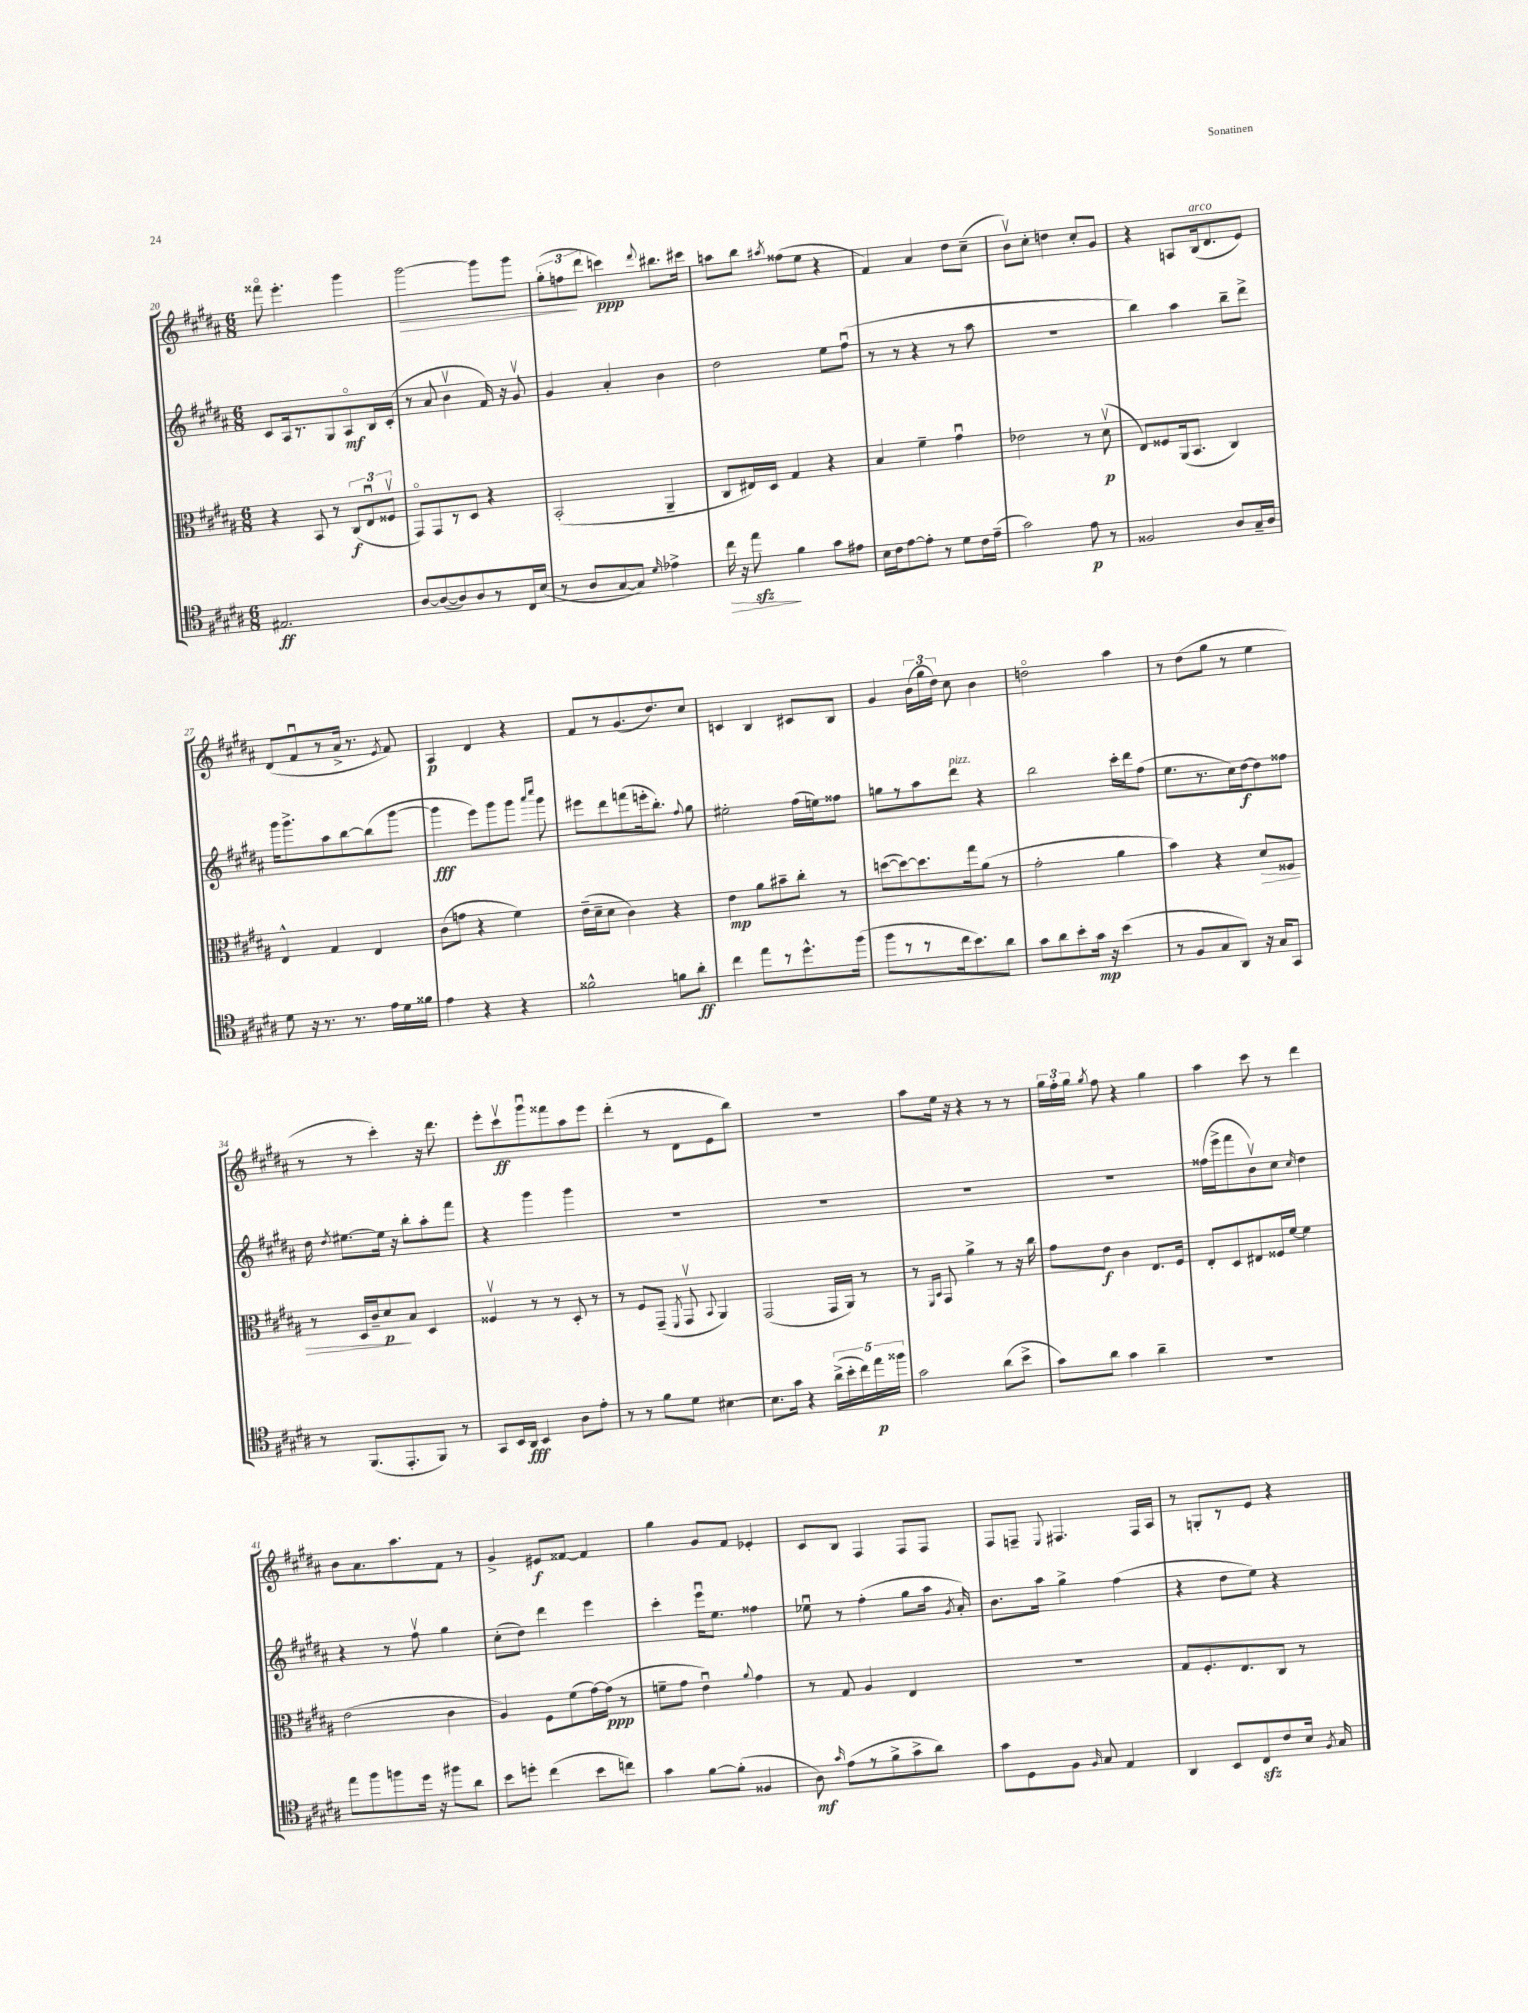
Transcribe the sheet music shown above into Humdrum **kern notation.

**kern	**kern	**kern	**kern
*staff4	*staff3	*staff2	*staff1
*clefC4	*clefC3	*clefG2	*clefG2
*k[f#c#g#d#a#]	*k[f#c#g#d#a#]	*k[f#c#g#d#a#]	*k[f#c#g#d#a#]
*M6/8	*M6/8	*M6/8	*M6/8
2.E#	4r	8c#	8fff##o
.	.	16A#	4.eee'
.	.	8.r	.
.	8BB	.	.
.	8r	8G#	.
.	(12C#	8A#o	4ggg#
.	12Eu	.	.
.	.	16B	.
.	12F##v	.	.
.	.	(16c#'	.
=	=	=	=
[8A#	8GG#o)	8r	[2ggg#
(8A#_	8GG#	8a#	.
8A#])	8r	4bv	.
8A#	8D#	.	.
8r	4r	16f#)	8ggg#]
.	.	16r	.
16C#	.	8g#v	8ggg#
(16B	.	.	.
=	=	=	=
8r	(2BB'	4g#	(12gg#'
.	.	.	12ff
8A#	.	.	.
.	.	.	12ddd#
[8G#	.	4a#'	4ccc)
8G#])	.	.	.
16qqd#	.	.	8qqddd#
4e-^	4AA#~	4b	8.bb#
.	.	.	16ccc#
=	=	=	=
16cc#	8C#	2dd#	8aa
16r	.	.	.
8ee	16E#)	.	8bb
.	16D#	.	.
.	.	.	8qaa#
4f#	4G#	.	(8ff##
.	.	.	8ee
8g#	4r	8ee	4r
8e#	.	(8ff#u	.
=	=	=	=
16B	4B	8r	4f#)
16c#	.	.	.
[8e	.	8r	.
8e']	4f#~	4r	4a#
8r	.	.	.
8d#	4g#u	8r	8dd#
16c#	.	8aa#	(8cc#~
(16e~	.	.	.
=	=	=	=
2g#)	2e-	2.r	8bv)
.	.	.	8cc#'
.	.	.	4dd
8e	8r	.	8cc#'
8r	(8d#v	.	8g#
=	=	=	=
2F##	8E)	4bb)	4r
.	8F##	.	.
.	(16AA#	4aa#	8A
.	8.BB	.	.
.	.	.	(16B
.	.	.	8.d#
8A#	4C#)	8bb~	.
16G#~	.	8ddd#^	8e)
16A#	.	.	.
=	=	=	=
8d#	4E^^	16ggg#	(8d#
.	.	8.ggg#^	.
16r	.	.	8f#u
8.r	.	.	.
.	4G#	8aa#	8r
8.r	.	[8bb	16a#^
.	.	.	8.r
.	4E	(8bb]	.
16e	.	.	.
.	.	.	8qe
16d#	.	[8ggg#	8f#)
16f##	.	.	.
=	=	=	=
4e	(8c#	4ggg#]	4A#
.	8g	.	.
4r	4r	8eee)	4d#
.	.	8ggg#	.
4r	4f#)	8ggg#	4r
.	.	16qqaaa#	.
.	.	16qqcccc#	.
.	.	8ggg#	.
=	=	=	=
2f##^^	(16e~	8eee#	8f#
.	16d#~	.	.
.	8d#	8ddd#	8r
.	4c#)	(8fff	(8.g#
.	.	16eee'	.
.	.	8.bb')	8.dd#)
8f	4r	.	.
.	.	8qqff#	.
8a#'	.	8gg#	8cc#
=	=	=	=
4cc#	4e	2ee#'	4c
8ee	8a#	.	4B
8r	8b#~	.	.
8.dd#^^	8cc#'	(16ff#	8c#
.	.	16ee)	.
.	8r	8ff##	8B
(16ff#	.	.	.
=	=	=	=
8ff#	([8dd	8gg	4g#
8r	8dd_)	8r	.
8r	8.dd]	8aa#	(24b
.	.	.	24gg#
.	.	.	24dd#)
16cc#	.	8ddd#	8cc#
8.b)	16gg#	.	.
.	(8a#	4r	4b
8a#	8r	.	.
=	=	=	=
8g#	2g#'	2bb	2ddo
8a#	.	.	.
8b'	.	.	.
16g#	.	.	.
16r	.	.	.
(4b	4a#	16ccc#'	4aa#
.	.	16ddd#	.
.	.	(8ff#	.
=	=	=	=
8r	4b)	8.ee	8r
8F#	.	.	(8dd#
.	.	8.r	.
8G#	4r	.	8gg#
8AA#)	.	16cc#)	8r
.	.	[16dd#	.
16r	8d#	8dd#]	4ee
16G#	.	.	.
8GG#	8F##	8ff##	.
=	=	=	=
8r	8r	16dd#	8r
.	.	8qdd#	.
.	.	[8.ee#	.
(8.FF#	16D#	.	8r
.	16c#~	.	.
.	8d#	16ee#]	4ccc#')
8.EE'	.	16r	.
.	8B	8bb'	.
8FF#)	4D#	8aa#'	16r
.	.	.	8.ddd#
8r	.	8fff#	.
=	=	=	=
8GG#	4F##v	4r	8eee'
16BB	.	.	8ccc#v
16AA#	.	.	.
4BB	8r	4ggg#	8ggg#u
.	8r	.	8fff##
8A#	8D#'	4ggg#	8aa#
8e'	8r	.	8eee
=	=	=	=
8r	8r	2.r	(4ddd#'
8r	8F#	.	.
8f#	(8GG#~	.	8r
.	8qFF#	.	.
8d#	8GG#v	.	8d#
.	8qqBB	.	.
[4B#	4AA#)	.	8e
.	.	.	8bb)
=	=	=	=
8.B#]	(2GG#	2.r	2.r
16g#	.	.	.
4r	.	.	.
(20a#^	16GG#	.	.
20b'	.	.	.
.	16AA#)	.	.
20cc#)	.	.	.
.	8r	.	.
20ee	.	.	.
20ff##	.	.	.
=	=	=	=
2g#	8r	2.r	8aa#
.	16qqFF#	.	.
.	16qqBB	.	.
.	8GG#	.	16ee
.	.	.	16r
.	4a#^	.	4r
(8a#	8r	.	8r
8b^	16r	.	8r
.	16cc#	.	.
=	=	=	=
8g#)	8g#	2.r	24gg#
.	.	.	24ff#'
.	.	.	24gg#
.	.	.	8qgg#
8a#	8e	.	8ff#
4g#	4c#	.	4r
4a#~	8.E	.	4gg#
.	16F#	.	.
=	=	=	=
2.r	8E'	(16ff##	4aa#
.	.	16eee^	.
.	8D#	8fff#	.
.	8E#	8bv)	8ccc#
.	16F##	8cc#	8r
.	[16f#	.	.
.	.	16qqcc#	.
.	4f#]	4dd#	4ddd#
=	=	=	=
8ee	(2e	4r	8b
8ff#	.	.	8.a#
8ff	.	8r	.
.	.	.	8.aa#
16dd#	.	8ff#v	.
16r	.	.	.
8ff#	4c#	4gg#	8f#
8a#	.	.	8r
=	=	=	=
8b	4A#)	(8cc#'	4g#^
8dd'	.	8dd#)	.
(4cc#	8F#	4ddd#	8e#
.	(8f#	.	[8f##
8b	[16g#)	4eee	4f##]
.	(16g#]	.	.
8cc)	8r	.	.
=	=	=	=
4g#	8f~	4ccc#'	4gg#
.	8g#	.	.
[8f#	4eu)	16eeeu	8g#
.	.	8.ee	.
(8f#']	.	.	8f#
.	8qqa#	.	.
4F##	4g#	4ff##	4e-'
=	=	=	=
8A#)	8r	8ee-u	8c#
16qqg#	.	.	.
(8e	8G#	8r	8B
8r	4A#	(4ff#'	4F#
8f#^	.	.	.
8g#^	4E	8gg#	8F#
8a#)	.	16aa#	8F#
.	.	8qg#	.
.	.	16a#')	.
=	=	=	=
8g#	2.r	8.b	8F#
8D#	.	.	8F~
.	.	16aa#	.
.	.	.	8qqE
8F#	.	4gg#^	4.F#
16qqF#	.	.	.
8G#	.	.	.
4E	.	(4ff#	.
.	.	.	16F#
.	.	.	16A#
=	=	=	=
4AA#	8G#	4r	8r
.	8.F#'	.	8G'
8BB	.	8dd#	8r
.	8.E	.	.
8C#	.	8ee)	8e
8c#	8C#	4r	4r
16B	8r	.	.
8qF#	.	.	.
16G#	.	.	.
==	==	==	==
*-	*-	*-	*-
